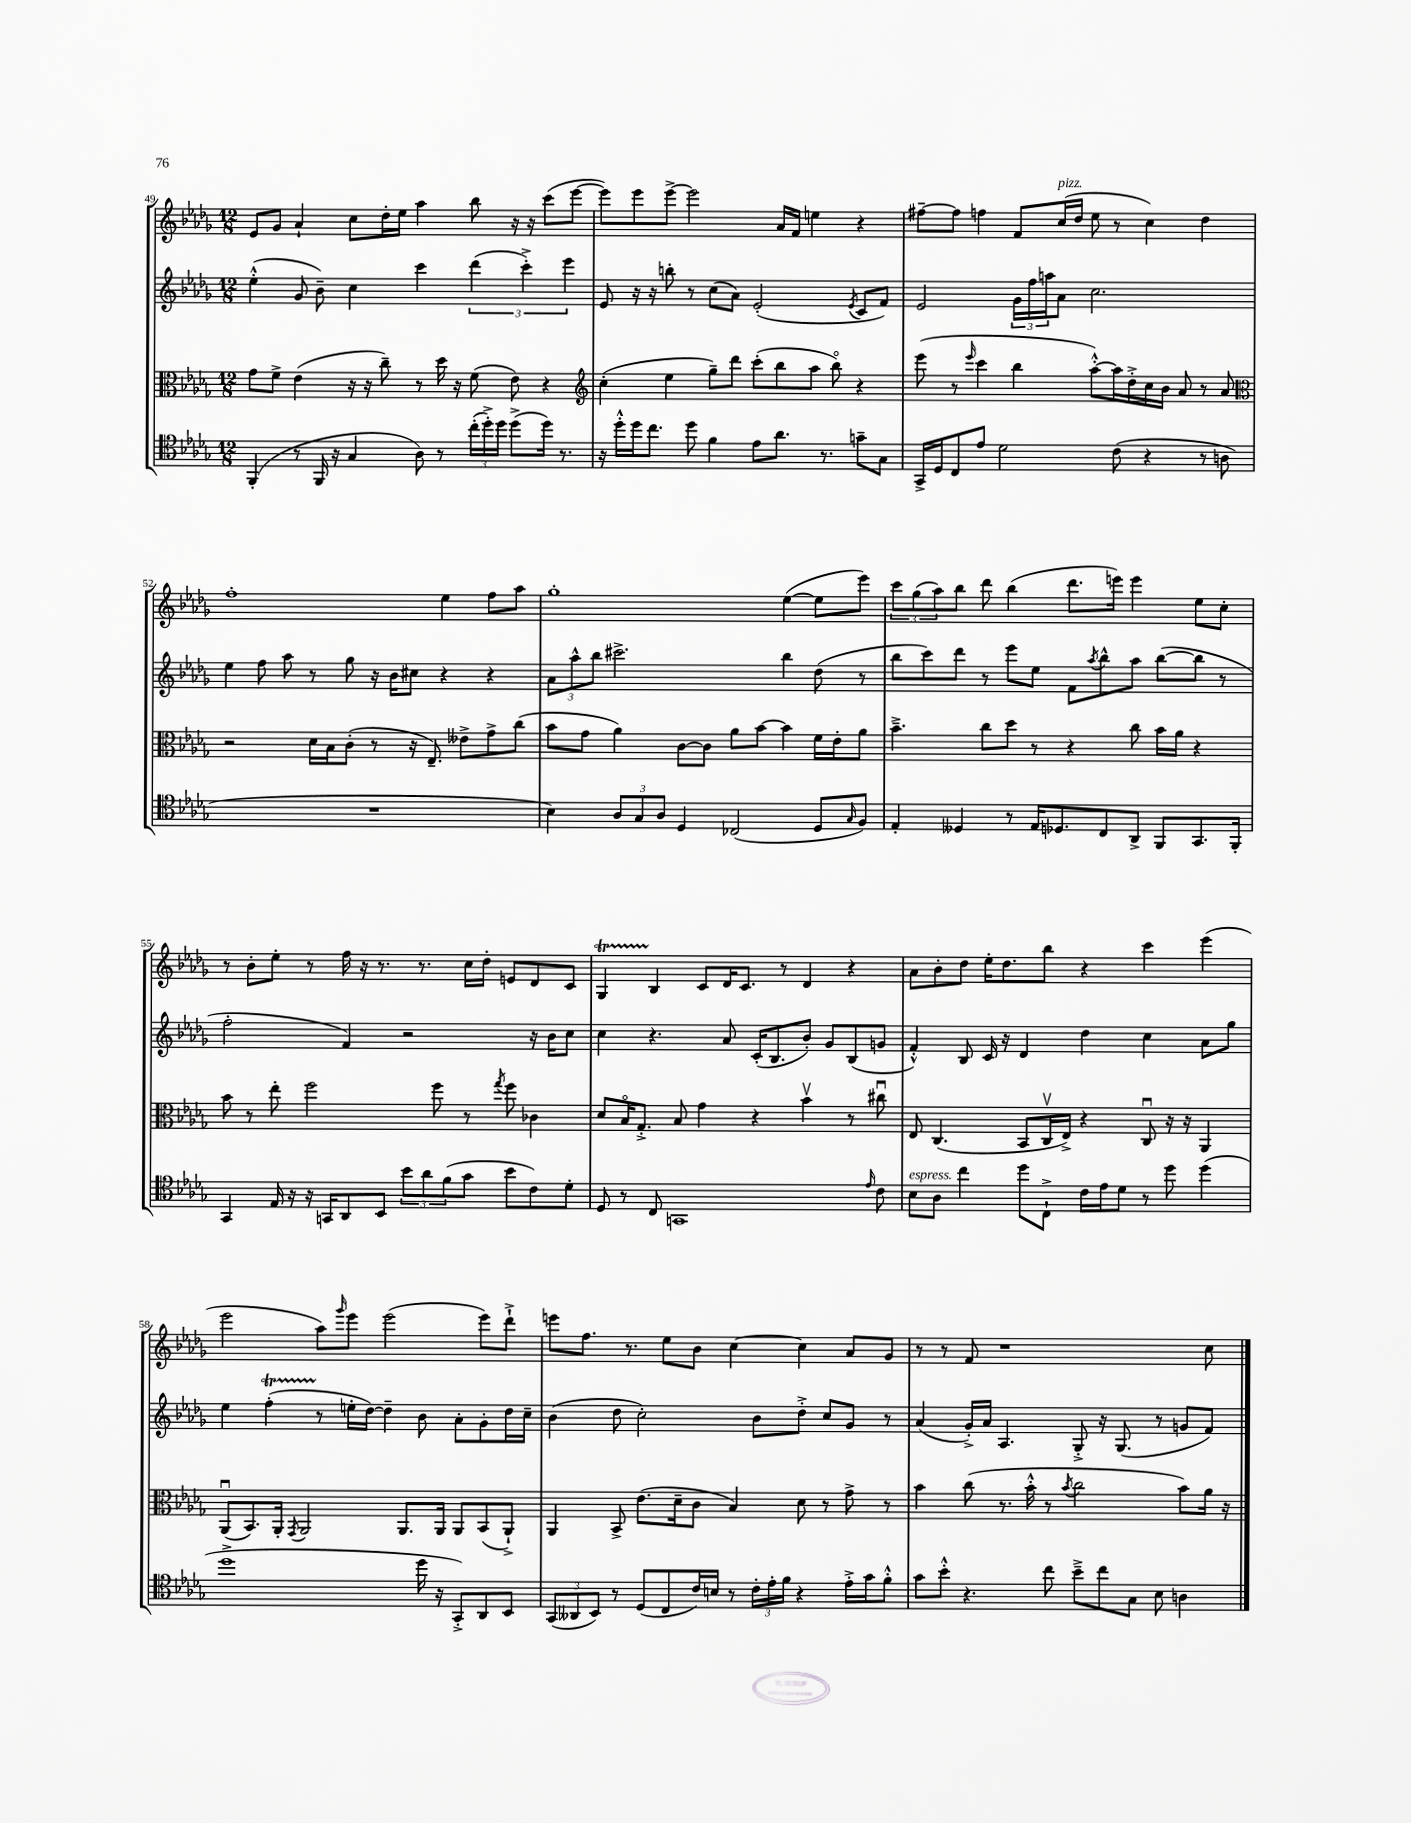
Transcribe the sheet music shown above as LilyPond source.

<<
\new StaffGroup <<
\new Staff = "s0" {
    \clef treble \key des \major \numericTimeSignature \time 12/8
    ees'8 ges'8 aes'4-! c''8 des''16-. ees''16 aes''4 bes''8 r16 r16 c'''8( ees'''8~ |
    ees'''8) ees'''8 ees'''8~-> ees'''2 aes'16 f'16 e''4 r4 |
    fis''8~-- fis''8 f''4 f'8 c''16^\markup { \italic "pizz." }( des''16 ees''8 r8 c''4) des''4 |
    f''1-. ees''4 f''8 aes''8 |
    ges''1-. ees''4~( ees''8 ees'''8) |
    \tuplet 3/2 { c'''8 ges''8( aes''8) } bes''8 des'''8 bes''4( des'''8. e'''16) e'''4 ees''8 c''8-. |
    r8 bes'8-. ees''8-. r8 f''16 r16 r8. r8. c''16 des''16-. e'8 des'8 c'8 |
    ges4\startTrillSpan bes4\stopTrillSpan c'8 des'16 c'8. r8 des'4 r4 |
    aes'8 bes'8-. des''8 ees''16-. des''8. bes''8 r4 c'''4 ees'''4( |
    ees'''2 aes''8) \grace { ges'''16 } ees'''8 ees'''2( ees'''8) des'''8-!-> |
    e'''8 f''8. r8. ees''8 bes'8 c''4~ c''4 aes'8 ges'8 |
    r8 r8 f'8 r1 c''8 \bar "|." |
}
\new Staff = "s1" {
    \clef treble \key des \major \numericTimeSignature \time 12/8
    ees''4-.-^( ges'8 bes'8--) c''4 c'''4 \tuplet 3/2 { des'''4( c'''4-.->) ees'''4 } |
    ees'8 r16 r16 b''8-. r8 c''8( aes'8) ees'2-.( \acciaccatura { ees'8 } c'8 f'8) |
    ees'2 \tuplet 3/2 { ges'16 f''16 a''16 } aes'8 c''2. |
    ees''4 f''8 aes''8 r8 ges''8 r16 bes'16 cis''8 r4 r4 |
    \tuplet 3/2 { aes'8 aes''8-^ bes''8 } cis'''2.-> bes''4 des''8( r8 |
    bes''8 c'''8) des'''8 r8 ees'''8 ees''8 f'8 \acciaccatura { aes''8 } bes''8-^ aes''8 bes''8~( bes''8 r8 |
    f''2-. f'4) r2 r16 bes'16 c''8 |
    c''4 r4. aes'8 c'16-.( bes8. bes'8-.) ges'8 bes8( g'8 |
    f'4-.-^) bes8 c'16 r16 des'4 des''4 c''4 aes'8 ges''8 |
    ees''4 f''4-.\startTrillSpan( r8\stopTrillSpan e''16-. des''16~) des''4-- bes'8 aes'8-. ges'8-. des''16 c''16-- |
    bes'4( des''8 c''2-.) bes'8 des''8-.-> c''8 ges'8 r8 |
    aes'4( ges'16-.->) aes'16 aes4. ges8-.-> r16 ges8.( r8 g'8 f'8) \bar "|." |
}
\new Staff = "s2" {
    \clef alto \key des \major \numericTimeSignature \time 12/8
    ges'8 f'8-> ees'4( r16 r16 c''8--) r8 des''16 r16 f'8( ees'8) r4 |
    \clef treble c''4-.( ees''4 ges''8--) des'''8 c'''8-.( bes''8 aes''8 bes''8\flageolet) r4 |
    ees'''8( r8 \grace { ees'''16 } c'''4 bes''4 aes''8~-.-^) aes''16 des''16-.-> c''16 bes'16 aes'8 r8 aes'8 |
    \clef alto r2 des'16 bes16 c'8-.( r8 r16 ees8.--) eeses'8-> ges'8-> c''8( |
    bes'8 ges'8 aes'4) c'8~ c'8 aes'8 bes'8~ bes'4 f'16 ees'16-. aes'8 |
    bes'4.---> c''8 des''8 r8 r4 c''8 bes'16 aes'16 r4 |
    bes'8 r8 ees''8-. f''2 f''8 r8 \acciaccatura { ges''8 } f''8 ces'4 |
    des'8 bes16\flageolet ges8.-.-> bes8 ges'4 r4 bes'4\upbow r8 cis''8\downbow |
    ees8 c4.( bes,8 c16\upbow ees16->) r4 c8\downbow r16 r16 aes,4 |
    aes,8\downbow( bes,8.) aes,16-. \acciaccatura { ges,8 } aes,2 aes,8. aes,16 aes,8 bes,8( aes,8-!->) |
    aes,4 bes,8-> ees'8.( des'16-- c'8 bes4) des'8 r8 ges'8-> r8 |
    bes'4 c''8( r8. bes'16-.-^ r8 \acciaccatura { bes'8 } c''2 bes'8) aes'16 r16 \bar "|." |
}
\new Staff = "s3" {
    \clef tenor \key des \major \numericTimeSignature \time 12/8
    f,4-.( r8 f,16 r16 ges4 aes8) r8 \tuplet 3/2 { c''16-.( des''16-.->) des''16 } des''8->( des''16) r8. |
    r16 des''16-.-^ des''16 c''8. des''8 f'4 ees'8 aes'8. r8. g'8-- ges8 |
    ges,16-> des16 c8 ees'8 des'2 c'8( r4 r8 a8 |
    R1. |
    bes4) \tuplet 3/2 { aes8 ges8 aes8 } des4 ces2( des8 \grace { ges16 } f8) |
    ees4-. deses4 r8 ees16 des8. c8 aes,8-> f,8 ges,8. f,16-. |
    ges,4 ees16 r16 r16 g,16 aes,8 bes,8 \tuplet 3/2 { bes'8 aes'8 f'8( } ges'8 bes'8 c'8) des'8-. |
    des8 r8 c8 g,1 \grace { ees'16 } c'8 |
    bes8^\markup { \italic "espress." } aes8 c''4 des''8 c8-!-> c'16 ees'16 des'8 r8 des''8 des''4( |
    des''1-> des''16 r16 ges,8-.->) aes,8 bes,8 |
    \tuplet 3/2 { ges,8( aeses,8 bes,8) } r8 des8( c8 c'16) b16 r8 \tuplet 3/2 { c'16-. ees'16-. f'16 } r4 ees'16-.-> ges'16 f'8-.-^ |
    ges'8 bes'8-.-^ r4. c''8 bes'8---> c''8 ges8 bes8 a4 \bar "|." |
}
>>
>>
\layout { \context { \Score currentBarNumber = #49 } }
